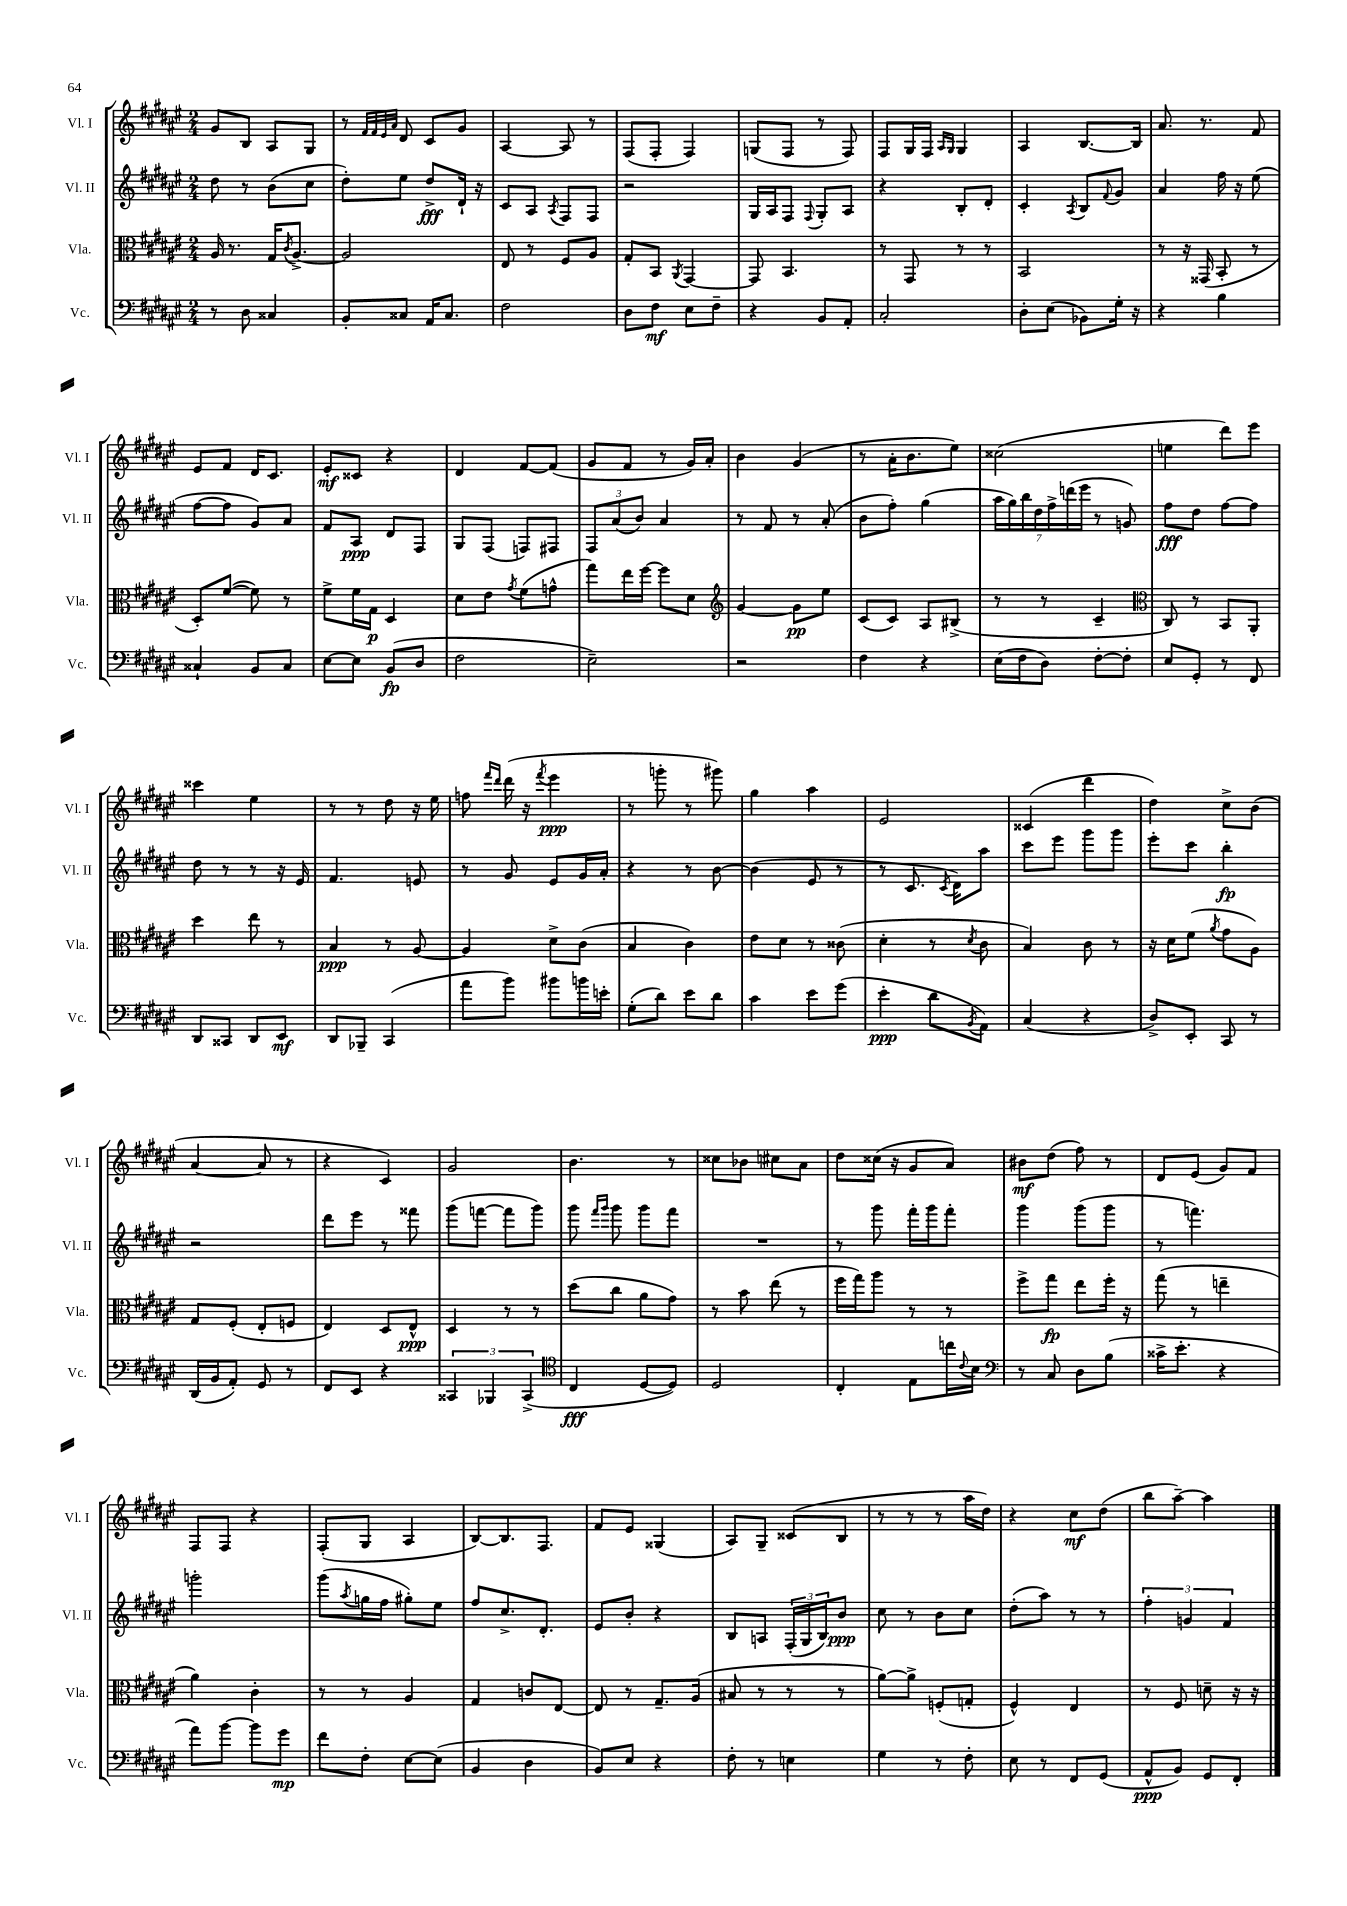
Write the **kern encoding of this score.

**kern	**kern	**kern	**kern
*staff4	*staff3	*staff2	*staff1
*clefF4	*clefC3	*clefG2	*clefG2
*k[f#c#g#d#a#e#]	*k[f#c#g#d#a#e#]	*k[f#c#g#d#a#e#]	*k[f#c#g#d#a#e#]
*M2/4	*M2/4	*M2/4	*M2/4
8r	16A#	8dd#	8g#
.	8.r	.	.
8D#	.	8r	8B
4C##	16G#	(8b	8A#
.	8qc#	.	.
.	[8.A#^	.	.
.	.	8cc#	8G#
=	=	=	=
8BB'	2A#]	8dd#')	8r
.	.	.	32qqf#
.	.	.	32qqf#
.	.	.	32qqe#
.	.	.	32qqa#
8C##	.	8ee#	8d#
16AA#	.	8dd#^	8c#
8.C##	.	.	.
.	.	16d#`	8g#
.	.	16r	.
=	=	=	=
2F#	8E#	8c#	[4A#
.	8r	8A#	.
.	.	8qA#	.
.	8F#	8F#	8A#]
.	8A#	8F#	8r
=	=	=	=
8D#	8G#'	2r	(8F#
8F#	8BB	.	8F#'
.	8qAA#	.	.
8E#	[4GG#	.	4F#)
8F#~	.	.	.
=	=	=	=
4r	8GG#]	16G#	(8G
.	.	16A#	.
.	4.BB	8F#	8F#
.	.	8qqF#	.
8BB	.	8G#'	8r
8AA#'	.	8A#	8F#)
=	=	=	=
2C#'	8r	4r	8F#
.	8GG#	.	16G#
.	.	.	16F#
.	.	.	16qqA#
.	.	.	16qqG#
.	8r	8B'	4G#
.	8r	8d#'	.
=	=	=	=
8D#'	2BB	4c#'	4A#
(8E#	.	.	.
.	.	8qA#	.
8BB-)	.	8B	[8.B
.	.	8qqf#	.
16G#'	.	8g#	.
16r	.	.	16B]
=	=	=	=
4r	8r	4a#	8.a#
.	16r	.	.
.	(16GG##	.	8.r
4B	8BB'	16ff#	.
.	.	16r	.
.	8r	(8ee#	8f#
=	=	=	=
4C##`	8D#')	[8ff#	8e#
.	([8f#	8ff#]	8f#
8BB	8f#])	8g#)	16d#
.	.	.	8.c#
8C##	8r	8a#	.
=	=	=	=
[8E#	8f#^	8f#	8e#'
8E#]	16f#	8A#	8c##
.	16G#	.	.
(8BB	4D#	8d#	4r
8D#	.	8F#	.
=	=	=	=
2F#	8d#	8G#	4d#
.	8e#	(8F#	.
.	8qg#	.	.
.	(8f#	8F)	[8f#
.	8g^^	8F#	(8f#]
=	=	=	=
2E#~)	8gg#)	12F#	8g#
.	.	(12a#	.
.	16ee#	.	8f#
.	.	12b)	.
.	[16ff#	.	.
.	8ff#]	4a#	8r
.	8d#	.	16g#)
.	.	.	16a#'
=	=	=	=
*	*clefG2	*	*
2r	[4g#	8r	4b
.	.	8f#	.
.	8g#]	8r	(4g#
.	8ee#	(8a#'	.
=	=	=	=
4F#	(8c#	8b	8r
.	8c#)	8ff#')	16a#'
.	.	.	8.b
4r	8A#	(4gg#	.
.	(8B#^	.	8ee#)
=	=	=	=
(16E#	8r	28aa#	(2cc##
.	.	28gg#)	.
16F#	.	.	.
.	.	28bb	.
.	.	28dd#	.
8D#)	8r	.	.
.	.	28ff#^	.
.	.	(28ddd	.
.	.	28eee#	.
[8F#'	4c#~	8r	.
8F#']	.	8g)	.
=	=	=	=
*	*clefC3	*	*
8E#	8C#)	8ff#	4ee
8GG#'	8r	8dd#	.
8r	8BB	[8ff#	8ddd#)
8FF#	8AA#'	8ff#]	8eee#
=	=	=	=
8DD#	4dd#	8dd#	4ccc##
8CC##	.	8r	.
8DD#	8ee#	8r	4ee#
8EE#	8r	16r	.
.	.	16e#	.
=	=	=	=
8DD#	4B	4.f#	8r
8BBB-~	.	.	8r
(4CC#	8r	.	8dd#
.	[8A#	8e	16r
.	.	.	16ee#
=	=	=	=
8a#	4A#]	8r	8ff
.	.	.	16qqfff#
.	.	.	16qqddd#
8b)	.	8g#	(16ddd#
.	.	.	16r
.	.	.	8qfff#
8b#	8d#^	8e#	4eee#
16b	(8c#	16g#	.
16e'	.	16a#'	.
=	=	=	=
(8G#'	4B	4r	8r
8d#)	.	.	8ggg'
8e#	4c#)	8r	8r
8d#	.	[8b	8ggg#)
=	=	=	=
4c#	8e#	(4b]	4gg#
.	8d#	.	.
8e#	8r	8e#	4aa#
(8g#	(8c##	8r	.
=	=	=	=
4e#'	4d#'	8r	2e#
.	.	8.c#	.
8d#	8r	.	.
.	.	8qc#	.
.	.	16d#)	.
8qBB	8qd#	.	.
8AA#)	8c#	8aa#	.
=	=	=	=
(4C#	4B)	8ccc#	(4c##
.	.	8eee#	.
4r	8c#	8ggg#	4ddd#
.	8r	8ggg#	.
=	=	=	=
8D#^)	16r	8eee#'	4dd#)
.	16d#	.	.
8EE#'	(8f#	8ccc#	.
.	8qa#	.	.
8CC#	8g#	4bb'	8cc#^
8r	8A#)	.	(8b
=	=	=	=
(16DD#	8G#	2r	[4a#
16BB	.	.	.
8AA#')	(8F#'	.	.
8GG#	8E#'	.	8a#]
8r	8F	.	8r
=	=	=	=
8FF#	4E#)	8ddd#	4r
8EE#	.	8eee#	.
4r	8D#	8r	4c#)
.	8E#^^	8fff##	.
=	=	=	=
6CC##	4D#	(8ggg#	2g#
.	.	[8fff	.
6BBB-	.	.	.
.	8r	8fff]	.
(6CC##^	.	.	.
.	8r	8ggg#)	.
=	=	=	=
*clefC4	*	*	*
4C#	(8dd#	8ggg#	4.b
.	.	16qqfff#	.
.	.	16qqggg#	.
.	8cc#	8ggg#	.
[8D#	8a#	8ggg#	.
8D#])	8g#)	8fff#	8r
=	=	=	=
2D#	8r	2r	8cc##
.	8b	.	8b-
.	(8ee#	.	8cc#
.	8r	.	8a#
=	=	=	=
4C#'	16ff#	8r	8dd#
.	16gg#)	.	.
.	8aa#	8ggg#	(16cc##
.	.	.	16r
8E#	8r	16fff#'	8g#
.	.	16ggg#	.
16cc	8r	8fff#'	8a#)
8qqc#	.	.	.
16B	.	.	.
=	=	=	=
*clefF4	*	*	*
8r	8ff#^	4ggg#	8b#
8C#	8gg#	.	(8dd#
8D#	8ee#	(8ggg#	8ff#)
(8B	16ff#'	8ggg#	8r
.	16r	.	.
=	=	=	=
16c##^	(8gg#	8r	8d#
8.e#'	.	.	.
.	8r	4.fff)	(8e#
4r	4ee~	.	8g#)
.	.	.	8f#
=	=	=	=
8a#)	4a#)	2ggg'	8F#
[8b	.	.	8F#
8b]	4c#'	.	4r
8g#	.	.	.
=	=	=	=
8f#	8r	(8ggg#	(8F#'
.	.	8qaa#	.
8F#'	8r	16gg	8G#
.	.	16ff#	.
[8E#	4A#	8gg#')	4A#
(8E#]	.	8ee#	.
=	=	=	=
4BB	4G#	8ff#	[8B)
.	.	8.cc#^	8.B]
4D#	8c	.	.
.	.	8.d#'	8.F#
.	[8E#	.	.
=	=	=	=
8BB)	8E#]	8e#	8f#
8E#	8r	8b'	8e#
4r	8.G#~	4r	(4G##
.	(16A#	.	.
=	=	=	=
8F#'	8B#	8B	8A#)
8r	8r	8A	8G#~
4E	8r	(24F#'	(8c##
.	.	24G#	.
.	.	24B)	.
.	8r	8b	8B
=	=	=	=
4G#	[8a#)	8cc#	8r
.	8a#^]	8r	8r
8r	(8F'	8b	8r
8F#'	8G'	8cc#	16aa#
.	.	.	16dd#)
=	=	=	=
8E#	4F#^^)	(8dd#'	4r
8r	.	8aa#)	.
8FF#	4E#	8r	8cc#
(8GG#	.	8r	(8dd#
=	=	=	=
8AA#^^	8r	6ff#'	8bb
8BB)	8F#	.	[8aa#~)
.	.	6g	.
8GG#	8d~	.	4aa#]
.	.	6f#	.
8FF#'	16r	.	.
.	16r	.	.
==	==	==	==
*-	*-	*-	*-
